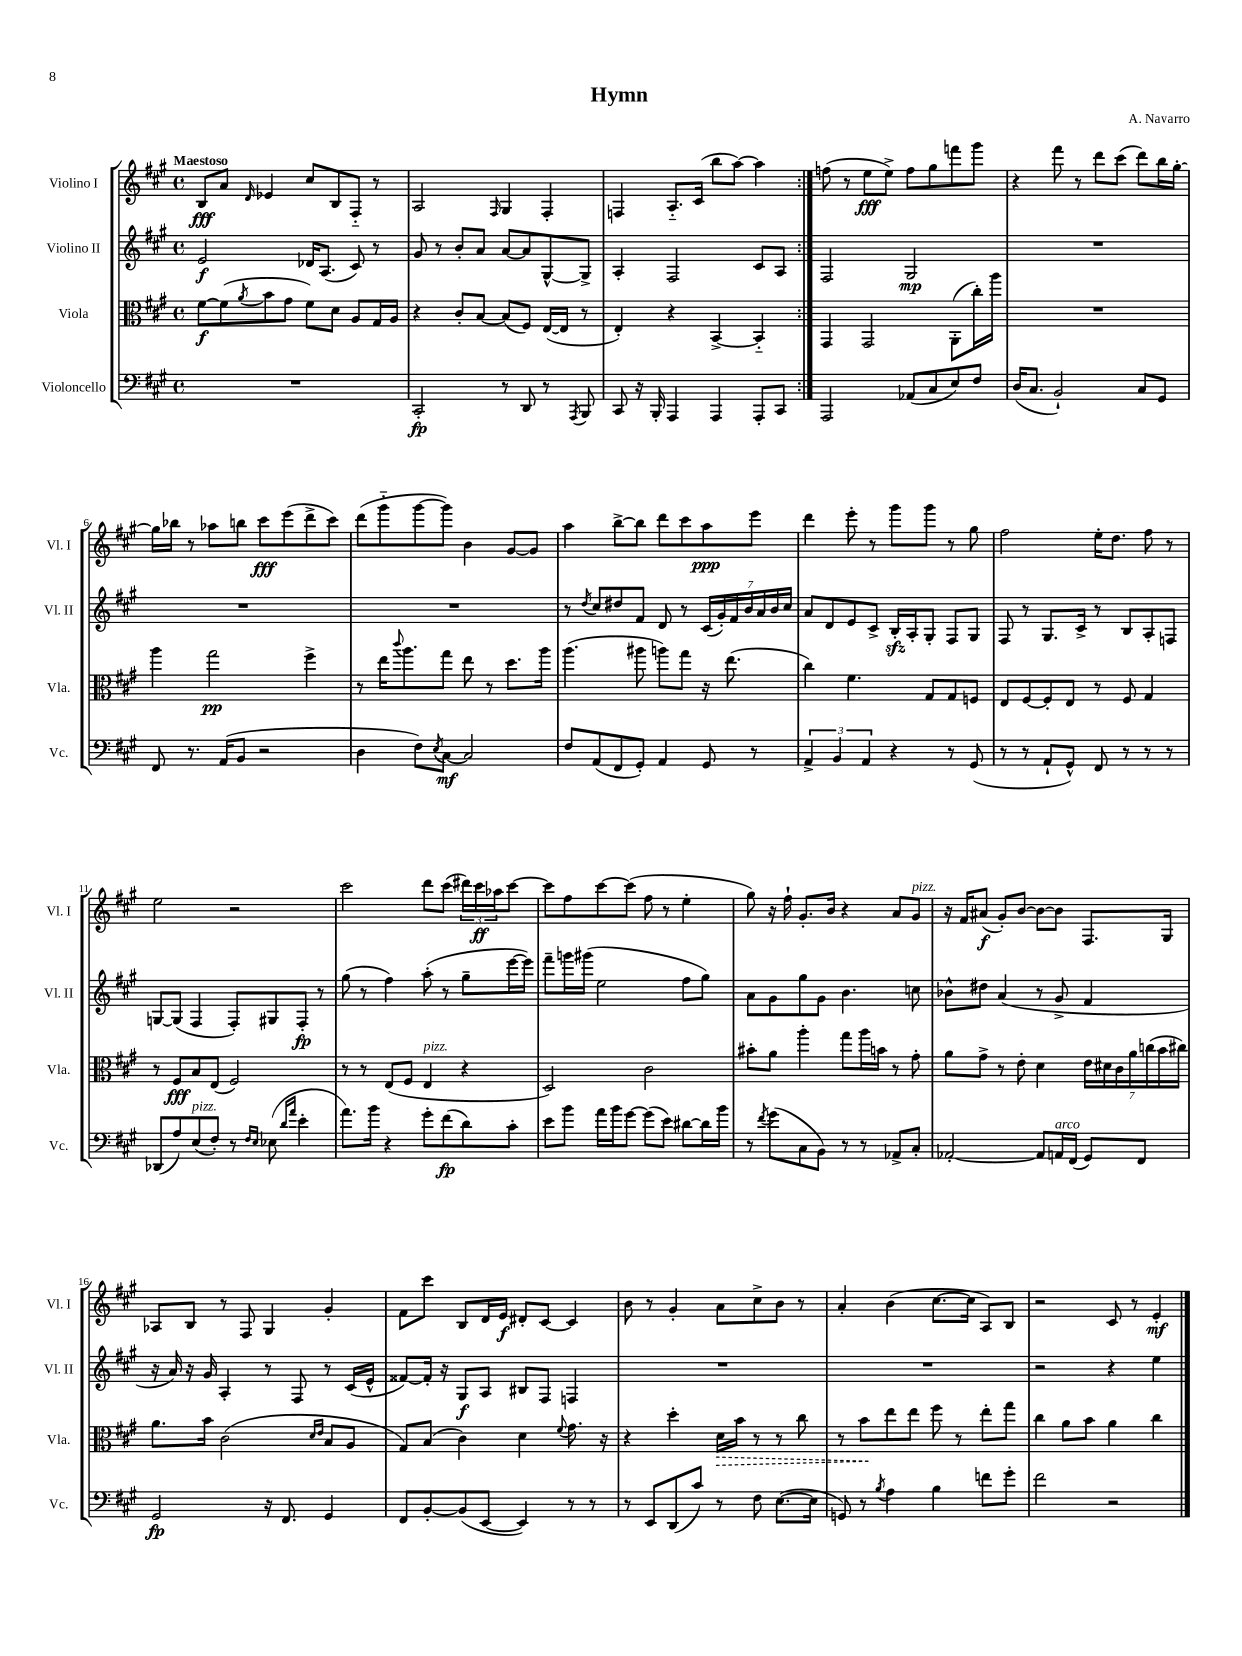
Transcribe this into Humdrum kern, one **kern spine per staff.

**kern	**kern	**kern	**kern
*staff4	*staff3	*staff2	*staff1
*clefF4	*clefC3	*clefG2	*clefG2
*k[f#c#g#]	*k[f#c#g#]	*k[f#c#g#]	*k[f#c#g#]
*M4/4	*M4/4	*M4/4	*M4/4
*met(c)	*met(c)	*met(c)	*met(c)
1r	[8f#\L	2e/	8B/L
.	(8f#\]	.	8a/J
.	8qa/	.	16qqd/
.	8b\	.	4e-/
.	8g#\J	.	.
.	8f#\L)	16d-/LK	8cc#/L
.	.	(8.A/J	.
.	8d\J	.	8B/
.	8A/L	8c#/)	8F#'~/J
.	16G#/L	8r	8r
.	16A/JJ	.	.
=	=	=	=
2CC#'/	4r	8g#/	2A/
.	.	8r	.
.	8c#'/L	8b'/L	.
.	[8B/J	8a/J	.
.	.	.	16qqF#/
8r	(8B/]L	[8a/L	4G#/
8DD/	8F#/J)	8a/]	.
8r	([16E/LL	[8G#^^/	4F#'/
.	16E/]JJ	.	.
8qAAA/	.	.	.
8BBB/	8r	8G#^/]J	.
=	=	=	=
8CC#/	4E'/)	4A'/	4F/
16r	.	.	.
16BBB'/	.	.	.
4AAA/	4r	2F#/	8.A'~/L
.	.	.	(16c#/Jk
4AAA/	[4BB^/	.	8bb\L
.	.	.	[8aa\J)
8AAA'/L	4BB'~/]	8c#/L	4aa\]
8CC#/J	.	8A/J	.
=:|!	=:|!	=:|!	=:|!
2AAA/	4GG#/	2F#/	(8ff\
.	.	.	8r
.	2GG#/	.	8ee\L
.	.	.	8ee^\J)
(8AA-/L	.	2G#/	8ff\L
8C#/	.	.	8gg#\
8E/)	(8AA'\L	.	8fff\
8F#/J	16cc#'\L)	.	8ggg#\J
.	16aa\JJ	.	.
=	=	=	=
(16D/LK	1r	1r	4r
8.C#/J	.	.	.
2BB`/)	.	.	8fff#\
.	.	.	8r
.	.	.	8ddd\L
.	.	.	(8ccc#\J
8C#/L	.	.	8ddd\L)
8GG#/J	.	.	16bb\L
.	.	.	[16gg#'\JJ
=	=	=	=
8FF#/	4aa\	1r	16gg#\]LL
.	.	.	16bb-\JJ
8.r	.	.	8r
.	2gg#\	.	8aa-\L
(16AA/LK	.	.	.
8BB/J	.	.	8bb\J
2r	.	.	8ccc#\L
.	.	.	(8eee\
.	4ff#^\	.	8ddd^\
.	.	.	8ccc#\J)
=	=	=	=
4D\	8r	1r	(8ddd\L
.	16ee\LK	.	8ggg#'~\
.	8qqccc#/	.	.
.	8.aa\	.	.
8F#\L)	.	.	[8ggg#\
8qE/	.	.	.
[8C#\J	8gg#\J	.	8ggg#\]J)
2C#/]	8ee\	.	4b\
.	8r	.	.
.	8.dd\L	.	[8g#/L
.	.	.	8g#/]J
.	16aa\Jk	.	.
=	=	=	=
8F#/L	(4.aa\	8r	4aa\
.	.	8qdd/	.
(8AA/	.	8cc#/L	.
8FF#/	.	8dd#/	[8bb^\L
8GG#'/J)	8aa#\	8f#/J	8bb\]J
4AA/	8aa\L)	8d/	8ddd\L
.	8gg#\J	8r	8ccc#\
8GG#/	16r	(28c#/LL	8aa\
.	.	28g#'/)	.
.	(8.ee\	.	.
.	.	28f#/	.
.	.	28b/	.
8r	.	.	8eee\J
.	.	28a/	.
.	.	28b/	.
.	.	28cc#/JJ	.
=	=	=	=
6AA^/	4cc#\)	8a/L	4ddd\
.	.	8d/	.
6BB/	.	.	.
.	4.f#\	8e/	8eee'\
6AA/	.	.	.
.	.	8c#^/J	8r
4r	.	16B'/LL	8ggg#\L
.	.	16A'/J	.
.	8G#/L	8G#'/J	8ggg#\J
8r	8G#/	8F#/L	8r
(8GG#/	8F/J	8G#/J	8gg#\
=	=	=	=
8r	8E/L	8F#/	2ff#\
8r	[8F#/	8r	.
8AA`/L	8F#'/]	8.G#/L	.
8GG#^^/J)	8E/J	.	.
.	.	16c#^/Jk	.
8FF#/	8r	8r	16ee'\LK
.	.	.	8.dd\J
8r	8F#/	8B/L	.
8r	4G#/	8A'/	8ff#\
8r	.	8F/J	8r
=	=	=	=
(8DD-/L	8r	[8G/L	2ee\
8A/)	8F#/L	(8G/]J	.
(8E/	8B/	4F#/	.
8F#'/J)	(8E/J	.	.
8r	2F#/)	8F#'/L)	2r
16qqF#/LL	.	.	.
16qqE/JJ	.	.	.
(8E-\	.	8G#/	.
16qqd/LL	.	.	.
16qqa/JJ	.	.	.
4e'\	.	8F#'/J	.
.	.	8r	.
=	=	=	=
8.a\L)	8r	(8gg#\	2ccc#\
.	8r	8r	.
16b\Jk	.	.	.
4r	(8E/L	4ff#\)	.
.	8F#/J	.	.
8g#'\L	4E/	(8aa'\	8ddd\L
(8f#\	.	8r	(8ccc#\J
8d\)	4r	8gg#~\L	24ddd#\LL)
.	.	.	24ccc#\
.	.	.	24aa-\J
8c#'\J	.	[16eee\L	[8ccc#\J
.	.	16eee\]JJ)	.
=	=	=	=
8e\L	2D/)	8fff#~\L	8ccc#\]L
8b\J	.	16ggg\L	8ff#\
.	.	(16ggg#\JJ	.
16a\LL	.	2ee\	[8ccc#\
16b\J	.	.	.
[8g#\J	.	.	(8ccc#\]J
(8g#\]L	2c#\	.	8ff#\
8e\J)	.	.	8r
[8d#\L	.	8ff#\L	4ee'\
16d#\]L	.	8gg#\J)	.
16b\JJ	.	.	.
=	=	=	=
8r	8b#'\L	8a\L	8gg#\)
8qf#/	.	.	.
(8g#\L	8a\J	8g#\	16r
.	.	.	16ff#`\
8C#\	4aa'\	8gg#\	8.g#'/L
8BB\J)	.	8g#\J	.
.	.	.	16b/Jk
8r	8gg#\L	4.b\	4r
8r	16aa\L	.	.
.	16b\JJ	.	.
8AA-^/L	8r	.	8a/L
8C#'/J	8g#'\	8cc\	8g#/J
=	=	=	=
[2AA-'/	8a\L	8b-^^\L	16r
.	.	.	16f#/LK
.	8g#^\J	8dd#\J	(8a#/J
.	8r	(4a/	8g#'/L)
.	8e'\	.	[8b/J
8AA-/]L	4d\	8r	8b\_L
16AA/L	.	8g#^/	8b\]J
(16FF#/JJ	.	.	.
8GG#/L)	28e\LL	4f#/	8.F#/L
.	28d#\	.	.
.	28c#\	.	.
.	28a\	.	.
8FF#/J	.	.	.
.	(28cc\	.	.
.	28b\	.	.
.	.	.	16G#/Jk
.	28cc#\JJ)	.	.
=	=	=	=
2GG#/	8.a\L	16r	8A-/L
.	.	16a/)	.
.	.	16r	8B/J
.	16b\Jk	16g#/	.
.	(2c#\	4A'/	8r
.	.	.	8F#/
16r	.	8r	4G#/
8.FF#/	.	.	.
.	.	8F#/	.
.	16qqd/LL	.	.
.	16qqe/JJ	.	.
4GG#/	8B/L	8r	4g#'/
.	8A/J	(16c#/LL	.
.	.	16e^^/JJ	.
=	=	=	=
8FF#/L	8G#/L)	[8f##/L)	8f#\L
[8BB'/	(8B/J	16f##'/]Jk	8ccc#\J
.	.	16r	.
(8BB/]	4c#\)	8G#/L	8B/L
[8EE/J	.	8A/J	16d/L
.	.	.	16e/JJ
4EE/])	4d\	8B#/L	8d#'/L
.	.	8F#/J	[8c#/J
.	8qqf#/	.	.
8r	8.g#\	4F/	4c#/]
8r	.	.	.
.	16r	.	.
=	=	=	=
8r	4r	1r	8b\
8EE/L	.	.	8r
(8DD/	4dd'\	.	4g#'/
8c#/J)	.	.	.
8r	16d\LL	.	8a\L
.	16b\JJ	.	.
8F#\	8r	.	8cc#^\
([8.E\L	8r	.	8b\J
.	8cc#\	.	8r
16E\]Jk	.	.	.
=	=	=	=
8GG/)	8r	1r	4a'/
8r	8b\L	.	.
8qB/	.	.	.
4A\	8ee\	.	(4b\
.	8ee\J	.	.
4B\	8ff#\	.	[8.cc#\L
.	8r	.	.
.	.	.	16cc#\]Jk
8f\L	8ee'\L	.	8A/L)
8g#'\J	8gg#\J	.	8B/J
=	=	=	=
2f#\	4cc#\	2r	2r
.	8a\L	.	.
.	8b\J	.	.
2r	4a\	4r	8c#/
.	.	.	8r
.	4cc#\	4ee\	4e'/
==	==	==	==
*-	*-	*-	*-
